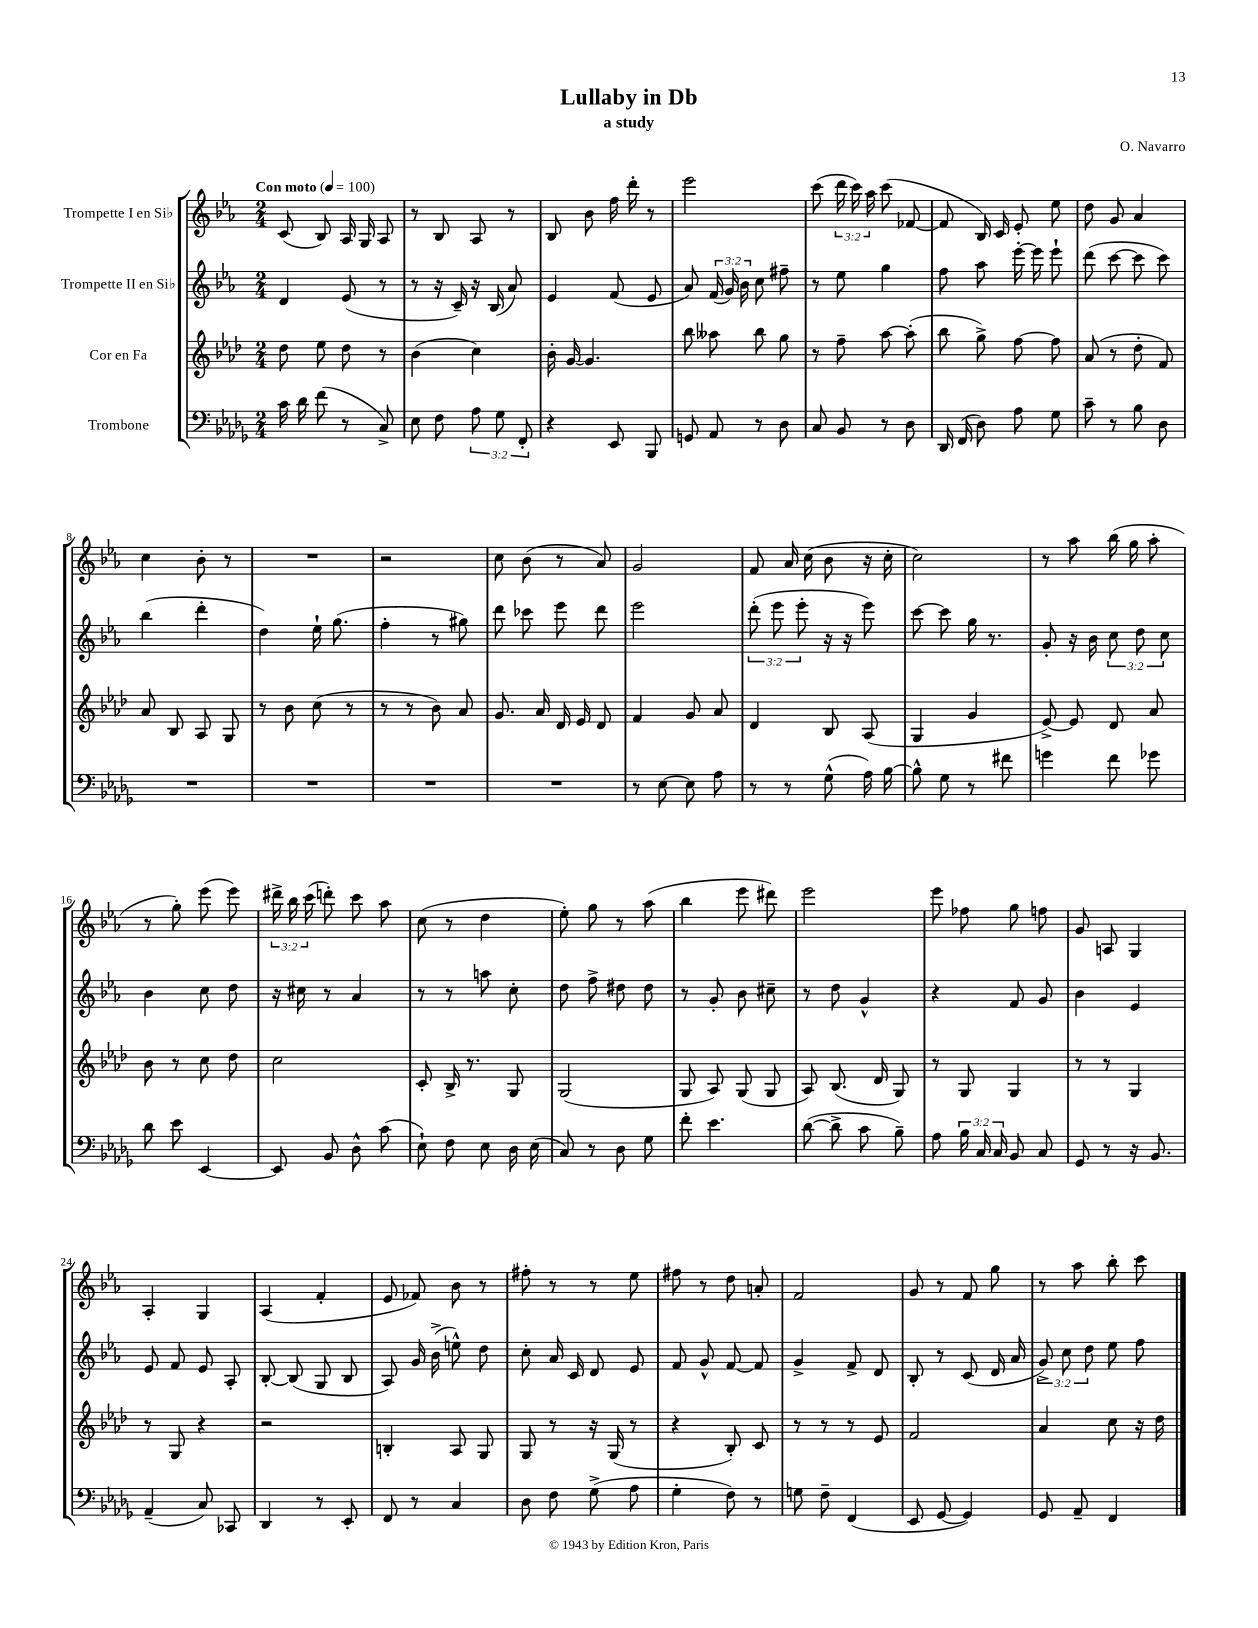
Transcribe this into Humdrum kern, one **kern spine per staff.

**kern	**kern	**kern	**kern
*staff4	*staff3	*staff2	*staff1
*clefF4	*clefG2	*clefG2	*clefG2
*k[b-e-a-d-g-]	*k[b-e-a-d-]	*k[b-e-a-]	*k[b-e-a-]
*M2/4	*M2/4	*M2/4	*M2/4
*MM100	*MM100	*MM100	*MM100
16c	8dd-	4d	(8c
16d-	.	.	.
(8f	8ee-	.	8B-)
8r	8dd-	(8e-	16A-
.	.	.	16G
8C^)	8r	8r	8A-
=	=	=	=
8E-	(4b-	8r	8r
8F	.	16r	8B-
.	.	16c~)	.
12A-	4cc)	16r	8A-
.	.	(16B-	.
12G-	.	.	.
.	.	8a-)	8r
12FF'	.	.	.
=	=	=	=
4r	16b-'	4e-	8B-
.	[16g	.	.
.	4.g]	.	8b-
8EE-	.	(8f	16ff
.	.	.	16ddd'
8BBB-	.	8e-	8r
=	=	=	=
8GG	8bb-	8a-)	2eee-
8AA-	8aa--	(24f	.
.	.	24g)	.
.	.	24b-	.
8r	8bb-	8cc	.
8D-	8gg	8ff#~	.
=	=	=	=
8C	8r	8r	(8ccc
8BB-	8ff~	8ee-	24ddd
.	.	.	24ccc)
.	.	.	24aa-
8r	[8aa-	4gg	(8ccc
8D-	(8aa-']	.	[8f-
=	=	=	=
16DD-	8bb-	8ff	8f-]
(16FF	.	.	.
8D-)	8gg^)	8aa-	16B-)
.	.	.	16c
8A-	[8ff	[16eee-'	8e-'
.	.	16eee-]	.
8G-	8ff]	8eee-`	8ee-
=	=	=	=
8c~	(8a-	(8ddd	8dd
8r	8r	[8ccc	8g
8B-	8dd-'	8ccc]	4a-
8D-	8f)	8ccc)	.
=	=	=	=
2r	8a-	(4bb-	4cc
.	8B-	.	.
.	8A-	4ddd'	8b-'
.	8G	.	8r
=	=	=	=
2r	8r	4dd)	2r
.	8b-	.	.
.	(8cc	16ee-`	.
.	.	(8.gg	.
.	8r	.	.
=	=	=	=
2r	8r	4ff'	2r
.	8r	.	.
.	8b-)	8r	.
.	8a-	8gg#)	.
=	=	=	=
2r	8.g	8ddd	8cc
.	.	8ccc-	(8b-
.	16a-	.	.
.	16d-	8eee-	8r
.	16e-	.	.
.	8d-	8ddd	8a-)
=	=	=	=
8r	4f	2eee-	2g
[8E-	.	.	.
8E-]	8g	.	.
8A-	8a-	.	.
=	=	=	=
8r	4d-	(12ddd'	8f
.	.	12eee-	.
8r	.	.	16a-
.	.	12eee-'	.
.	.	.	(16cc
(8G-^^	8B-	16r	8b-
.	.	16r	.
16A-)	(8A-	8eee-)	16r
[16B-	.	.	16cc'
=	=	=	=
8B-^^]	4G	[8ccc	2cc)
8G-	.	8ccc]	.
8r	4g	16gg	.
.	.	8.r	.
8f#	.	.	.
=	=	=	=
4g	[8e-^)	8g'	8r
.	8e-]	16r	8aa-
.	.	16b-	.
8f	8d-	12cc	(16bb-
.	.	.	16gg
.	.	12dd	.
8g-	8a-	.	8aa-'
.	.	12cc	.
=	=	=	=
8d-	8b-	4b-	8r
8e-	8r	.	8gg')
[4EE-	8cc	8cc	(8eee-
.	8dd-	8dd	8eee-)
=	=	=	=
8EE-]	2cc	16r	24ddd#^
.	.	.	24bb-
.	.	16cc#	.
.	.	.	(24ccc
8BB-	.	8r	8ddd')
8D-^^	.	4a-	8ccc
(8c	.	.	8aa-
=	=	=	=
8E-`)	8c'	8r	(8cc
8F	16B-^	8r	8r
.	8.r	.	.
8E-	.	8aa	4dd
16D-	8G	8cc'	.
(16E-	.	.	.
=	=	=	=
8C)	(2G	8dd	8ee-')
8r	.	8ff^	8gg
8D-	.	8dd#	8r
8G-	.	8dd#	(8aa-
=	=	=	=
8f'	8G	8r	4bb-
4.e-	8A-)	8g'	.
.	(8G	8b-	8eee-
.	8G	8cc#~	8ddd#)
=	=	=	=
([8d-	8A-)	8r	2eee-
8d-^]	(8.B-	8dd	.
8c	.	4g^^	.
.	16d-	.	.
8B-~)	8G)	.	.
=	=	=	=
8A-	8r	4r	8eee-
24B-	8G	.	8ff-
24C	.	.	.
24C	.	.	.
8BB-	4G	8f	8gg
8C	.	8g	8ff
=	=	=	=
8GG-	8r	4b-	8g
8r	8r	.	8A
16r	4G	4e-	4G
8.BB-	.	.	.
=	=	=	=
(4AA-~	8r	8e-	4A-'
.	8G	8f	.
8C)	4r	8e-	4G
8CC-	.	8A-'	.
=	=	=	=
4DD-	2r	[8B-'	(4A-
.	.	(8B-]	.
8r	.	8G	4f'
8EE-'	.	8B-	.
=	=	=	=
8FF	4B'	8A-)	8e-
8r	.	16g	8f-)
.	.	(16b-^	.
4C	8A-	8ee^^)	8b-
.	8G	8dd	8r
=	=	=	=
8D-	8G	8cc'	8ff#'
8F	8r	16a-	8r
.	.	16c	.
(8G-^	16r	8d	8r
.	(16G	.	.
8A-	8r	8e-	8ee-
=	=	=	=
4G-'	4r	8f	8ff#
.	.	8g^^	8r
8F)	8B-')	[8f	8dd
8r	8c	8f]	8a'
=	=	=	=
8G	8r	4g^	2f
8F~	8r	.	.
(4FF	8r	8f^	.
.	8e-	8d	.
=	=	=	=
8EE-	2f	8B-'	8g
[8GG-	.	8r	8r
4GG-])	.	(8c	8f
.	.	16d	8gg
.	.	16a-	.
=	=	=	=
8GG-	4a-	12g^)	8r
.	.	12cc	.
8AA-~	.	.	8aa-
.	.	12dd	.
4FF	8cc	8ee-	8bb-'
.	16r	8ff	8ccc
.	16dd-	.	.
==	==	==	==
*-	*-	*-	*-
